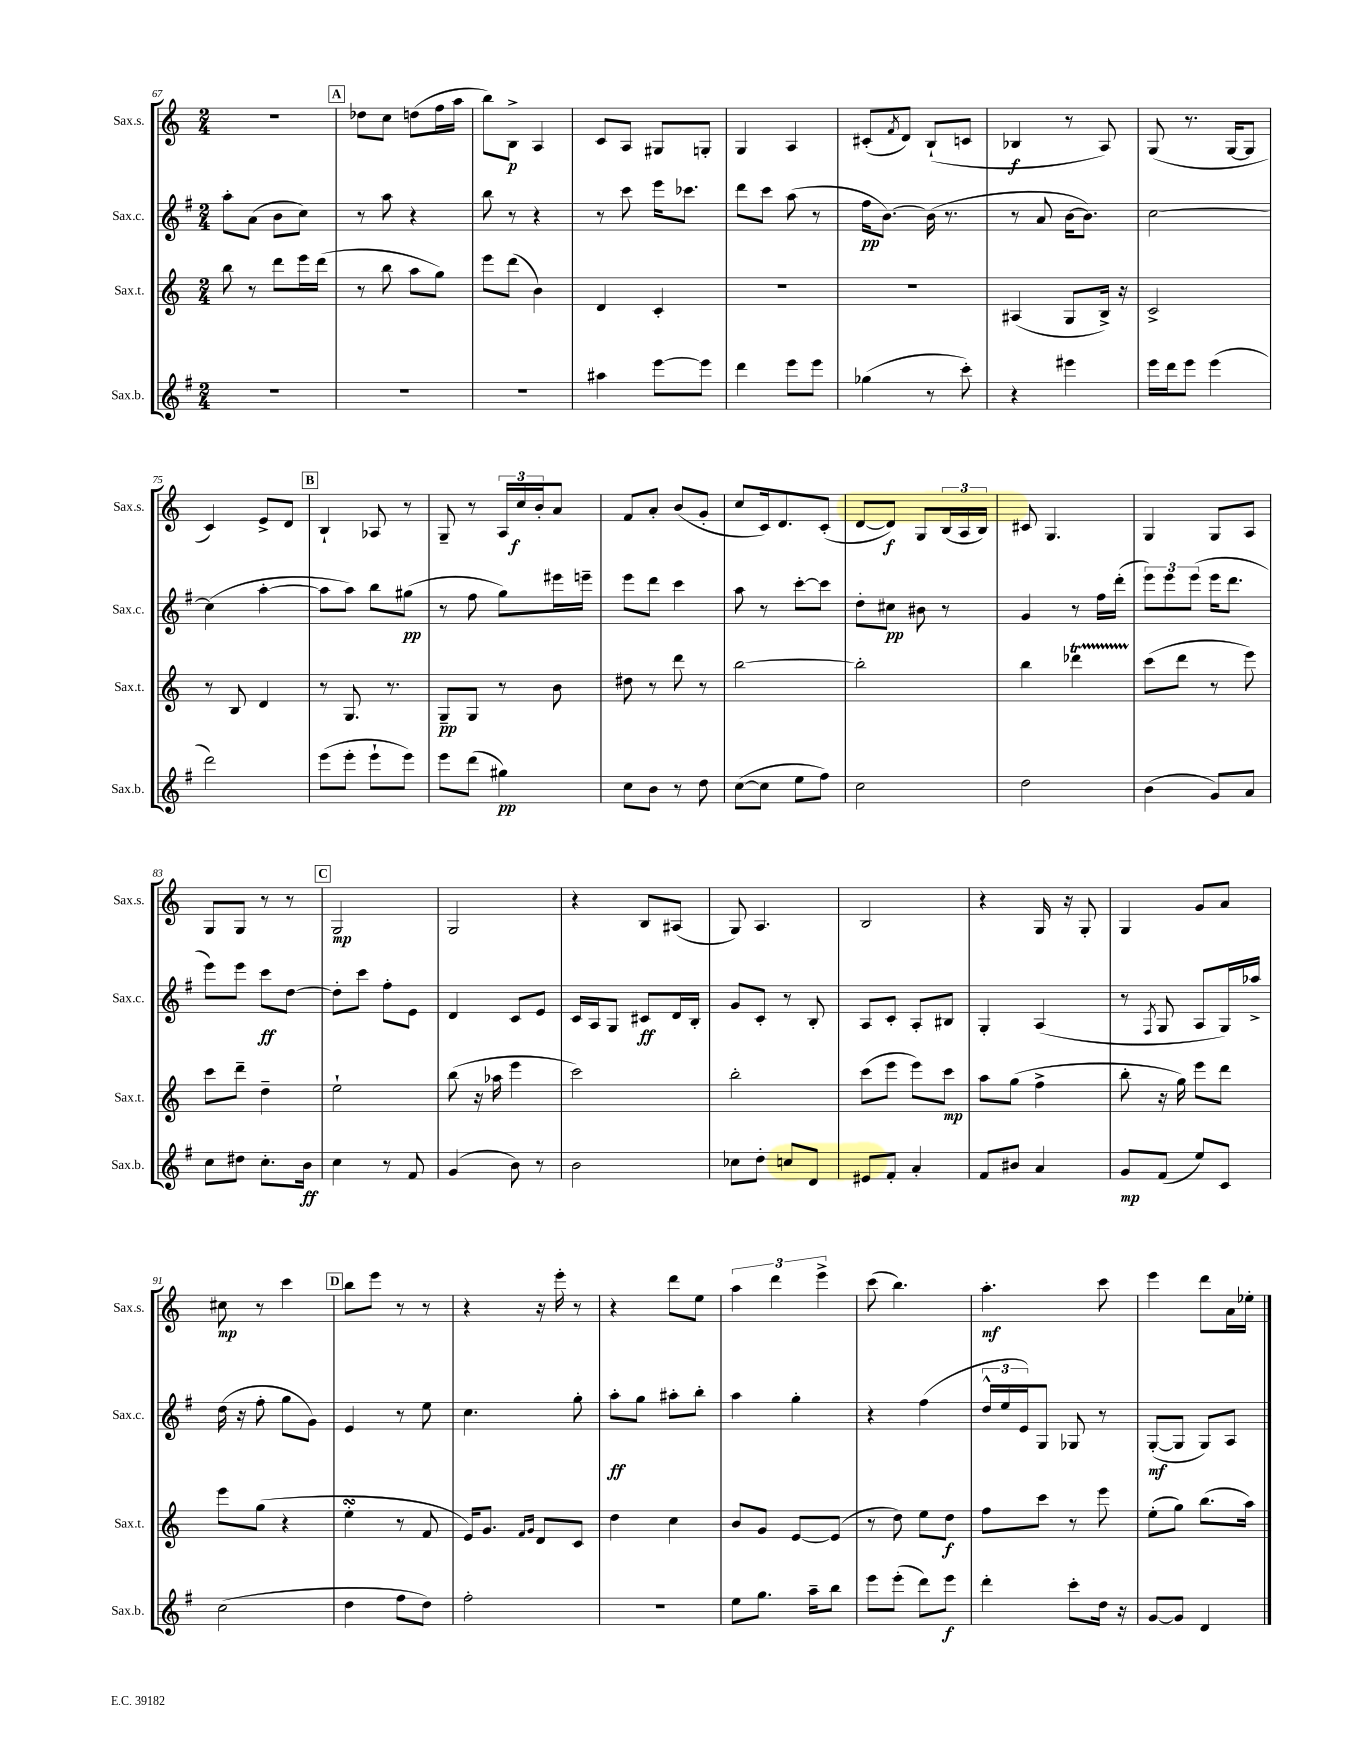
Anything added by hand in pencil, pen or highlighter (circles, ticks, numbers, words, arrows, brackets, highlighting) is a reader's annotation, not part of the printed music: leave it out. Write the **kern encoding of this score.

**kern	**kern	**kern	**kern
*staff4	*staff3	*staff2	*staff1
*clefG2	*clefG2	*clefG2	*clefG2
*k[f#]	*k[]	*k[f#]	*k[]
*M2/4	*M2/4	*M2/4	*M2/4
2r	8bb\	8aa'\L	2r
.	8r	(8a\J	.
.	8ddd\L	8b\L	.
.	16eee\L	8cc\J)	.
.	(16ddd\JJ	.	.
=	=	=	=
2r	8r	8r	8dd-\L
.	8bb\	8aa\	8cc\J
.	8aa\L	4r	(8dd\L
.	8gg\J)	.	16ff\L
.	.	.	16aa\JJ
=	=	=	=
2r	8eee\L	8bb\	8bb\L)
.	(8ddd\J	8r	8B^\J
.	4b\)	4r	4A/
=	=	=	=
4aa#\	4d/	8r	8c/L
.	.	8ccc\	8A/J
[8eee\L	4c'/	16eee\LK	8G#/L
.	.	8.ccc-\J	.
8eee\]J	.	.	8G'/J
=	=	=	=
4ddd\	2r	8ddd\L	4G/
.	.	8ccc\J	.
8eee\L	.	(8aa\	4A/
8eee\J	.	8r	.
=	=	=	=
(4gg-\	2r	16ff#\LK	(8c#'/L
.	.	[8.b\J)	.
.	.	.	8qf/
.	.	.	8d/J)
8r	.	(16b\]	(8B`/L
.	.	8.r	.
8ccc'\)	.	.	8c/J
=	=	=	=
4r	(4A#/	8r	4B-/
.	.	8a/	.
4eee#\	8G/L	[16b\LK	8r
.	.	8.b\]J)	.
.	16B^/Jk)	.	8A/)
.	16r	.	.
=	=	=	=
16eee\LL	2c^/	[2cc\	(8G/
16ddd\J	.	.	.
8eee\J	.	.	8.r
(4eee\	.	.	.
.	.	.	[16G/LK
.	.	.	8G/]J
=	=	=	=
2ddd\)	8r	(4cc\]	4c/)
.	8B/	.	.
.	4d/	[4aa'\	8e^/L
.	.	.	8d/J
=	=	=	=
(8eee\L	8r	8aa\]L	4B`/
8eee'\J	8.G/	8aa\J)	.
8eee`\L	.	8bb\L	8A-/
.	8.r	.	.
8eee\J)	.	(8gg#\J	8r
=	=	=	=
8eee\L	8G~/L	8r	8G~/
(8ddd\J	8G/J	8ff#\	8r
4gg#\)	8r	8gg\L)	24A/LL
.	.	.	24cc/
.	.	.	24b'/J
.	8b\	16eee#\L	8a/J
.	.	16eee~\JJ	.
=	=	=	=
8cc\L	8dd#\	8eee\L	8f/L
8b\J	8r	8ddd\J	8a'/J
8r	8ddd\	4ccc\	(8b/L
8dd\	8r	.	8g'/J
=	=	=	=
([8cc\L	[2bb\	8aa\	8cc/L
8cc\]J	.	8r	16c/k)
.	.	.	8.d/
8ee\L	.	[8ccc'\L	.
8ff#\J)	.	8ccc\]J	(8c'/J
=	=	=	=
2cc\	2bb'\]	8dd'\L	[8d/L
.	.	8cc#\J	8d/]J)
.	.	8b#\	8G/L
.	.	8r	(24B/L
.	.	.	24A/
.	.	.	24B/JJ)
=	=	=	=
2dd\	4bb\	4g/	8c#/
.	.	.	4.G/
.	4ddd-\	8r	.
.	.	16ff#\LL	.
.	.	(16ddd'\JJ	.
=	=	=	=
(4b\	(8ccc\L	12eee\L)	4G/
.	.	12eee\	.
.	8ddd\J	.	.
.	.	(12eee\J	.
8g/L)	8r	16eee\LK	8G/L
.	.	8.ddd\J	.
8a/J	8eee\)	.	8A/J
=	=	=	=
8cc\L	8ccc\L	8eee\L)	8G/L
8dd#\J	8ddd~\J	8eee\J	8G/J
8.cc'\L	4dd~\	8ccc\L	8r
.	.	[8dd\J	8r
16b\Jk	.	.	.
=	=	=	=
4cc\	2ee`\	8dd'\]L	2G/
.	.	8ccc\J	.
8r	.	8ff#'\L	.
8f#/	.	8e\J	.
=	=	=	=
(4g/	(8bb\	4d/	2G/
.	16r	.	.
.	16aa-\	.	.
8b\)	4eee\	8c/L	.
8r	.	8e/J	.
=	=	=	=
2b\	2ccc\)	16c/LL	4r
.	.	16A/J	.
.	.	8G/J	.
.	.	8c#/L	8B/L
.	.	16d/L	(8A#/J
.	.	16B'/JJ	.
=	=	=	=
8cc-\L	2bb'\	8g/L	8G/)
8dd'\J	.	8c'/J	4.A/
8cc/L	.	8r	.
8d/J	.	8B'/	.
=	=	=	=
8e#/L	(8ccc\L	8A/L	2B/
8f#'/J	8eee\J	8c'/J	.
4a'/	8eee\L)	8A'/L	.
.	8ccc\J	8B#/J	.
=	=	=	=
8f#/L	8aa\L	4G'/	4r
8b#/J	(8gg\J	.	.
4a/	4ff^\	(4A/	16G/
.	.	.	16r
.	.	.	8G'/
=	=	=	=
8g/L	8bb'\	8r	4G/
.	.	8qF#/	.
(8f#/J	16r	8G/	.
.	16gg\)	.	.
8ee/L)	8eee\L	8A/L	8g/L
8c/J	8ddd\J	16G/L)	8a/J
.	.	16aa-^/JJ	.
=	=	=	=
(2cc\	8eee\L	(16dd\	8cc#\
.	.	16r	.
.	(8gg\J	8ff#'\	8r
.	4r	8gg\L	4ccc\
.	.	8g\J)	.
=	=	=	=
4dd\	4ee'\	4e/	8bb\L
.	.	.	8eee\J
8ff#\L	8r	8r	8r
8dd\J)	8f/	8ee\	8r
=	=	=	=
2ff#'\	16e/LK)	4.cc\	4r
.	8.g/J	.	.
.	16qqf/LL	.	.
.	16qqg/JJ	.	.
.	8d/L	.	16r
.	.	.	16eee'\
.	8c/J	8gg'\	8r
=	=	=	=
2r	4dd\	8aa'\L	4r
.	.	8gg\J	.
.	4cc\	8aa#'\L	8ddd\L
.	.	8bb'\J	8ee\J
=	=	=	=
8ee\L	8b/L	4aa\	6aa\
8.gg\J	8g/J	.	.
.	.	.	6ddd\
.	[8e/L	4gg'\	.
16aa~\LK	.	.	.
.	.	.	6eee^\
8bb\J	(8e/]J	.	.
=	=	=	=
8eee\L	8r	4r	(8ccc\
(8eee'\J	8dd\)	.	4.bb\)
8ddd\L)	8ee\L	(4ff#\	.
8eee\J	8dd\J	.	.
=	=	=	=
4ddd'\	8ff\L	24dd^^/LL	4.aa'\
.	.	24ee/	.
.	.	24e/J)	.
.	8ccc\J	8G/J	.
8ccc'\L	8r	8G-/	.
16dd\Jk	8eee\	8r	8ccc\
16r	.	.	.
=	=	=	=
[8g/L	(8ee'\L	([8G'/L	4eee\
8g/]J	8gg\J)	8G/]J	.
4d/	(8.bb\L	8G/L)	8ddd\L
.	.	8A/J	16a\L
.	16aa\Jk)	.	16ee-'\JJ
==	==	==	==
*-	*-	*-	*-
